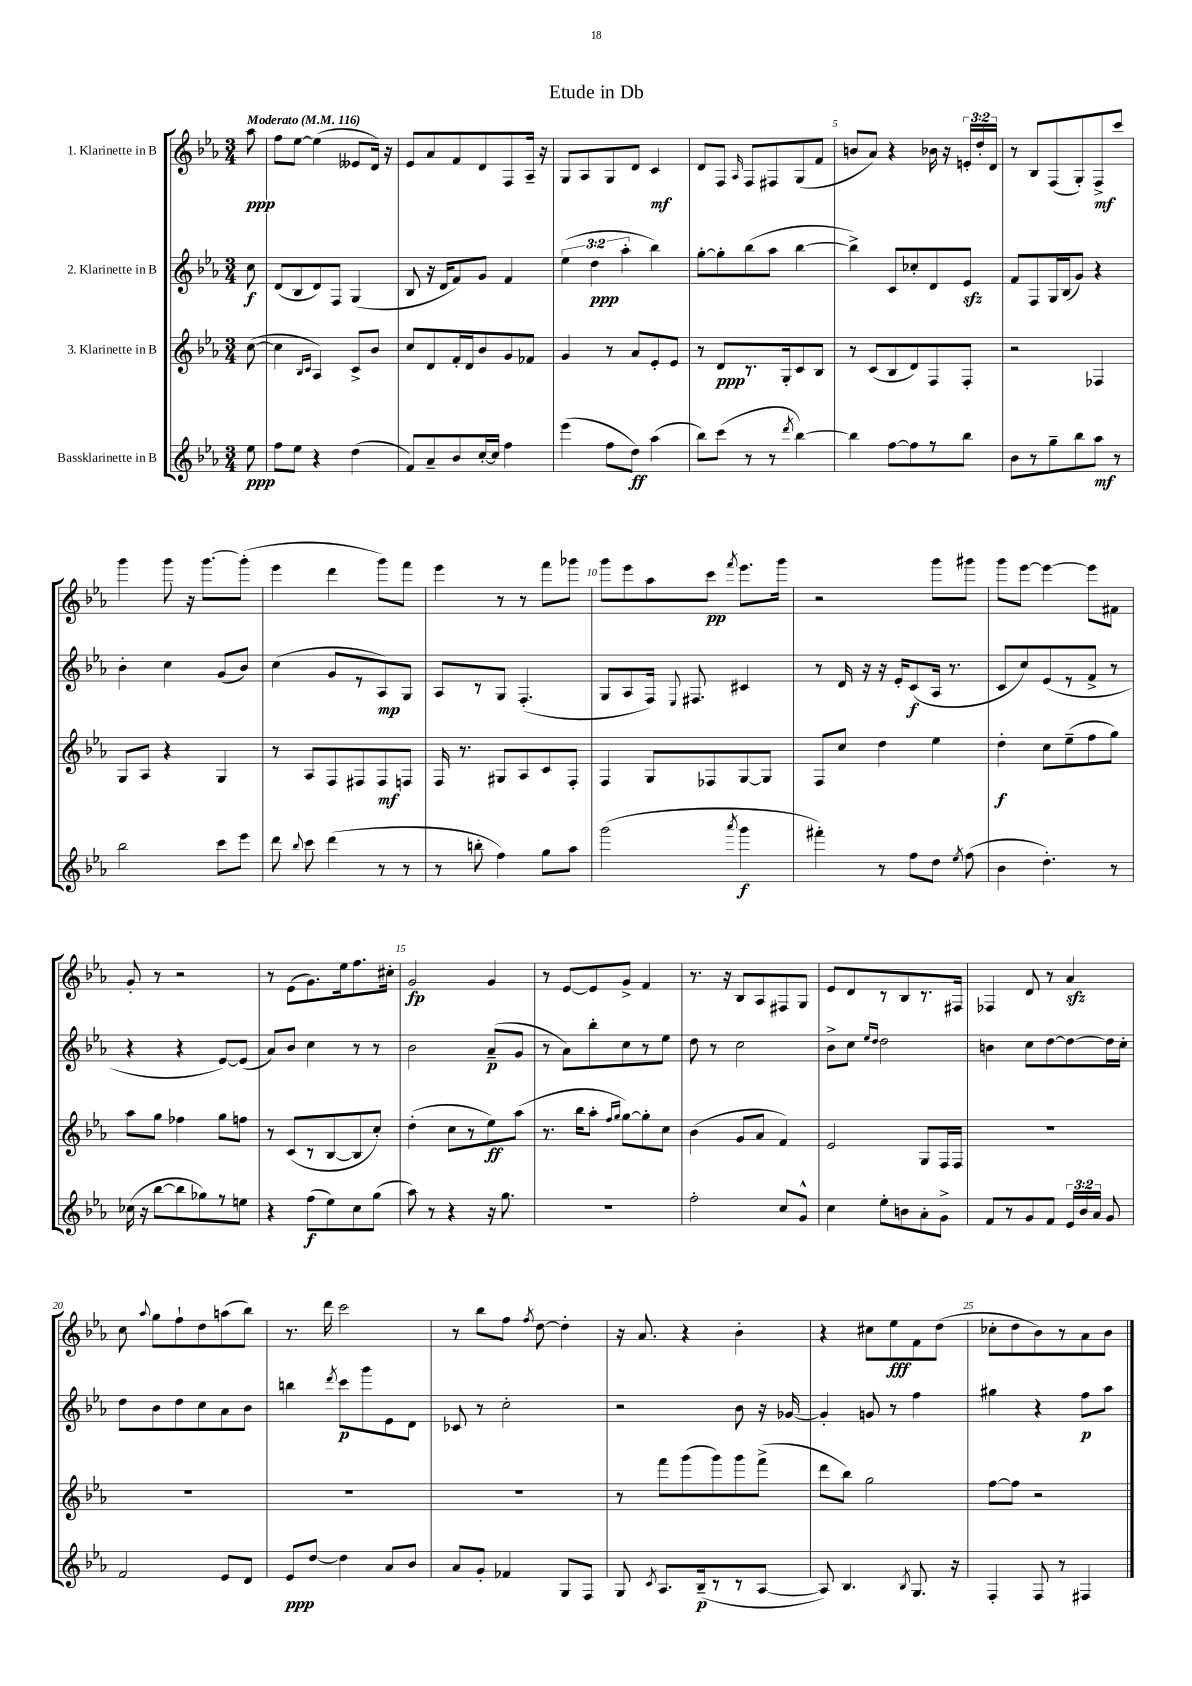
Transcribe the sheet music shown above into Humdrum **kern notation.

**kern	**dynam	**kern	**dynam	**kern	**dynam	**kern	**dynam
*part4	*part4	*part3	*part3	*part2	*part2	*part1	*part1
*staff4	*staff4	*staff3	*staff3	*staff2	*staff2	*staff1	*staff1
*I"Bassklarinette in B	*	*I"3. Klarinette in B	*	*I"2. Klarinette in B	*	*I"1. Klarinette in B	*
*clefG2	*	*clefG2	*	*clefG2	*	*clefG2	*
*k[b-e-a-]	*	*k[b-e-a-]	*	*k[b-e-a-]	*	*k[b-e-a-]	*
*M3/4	*	*M3/4	*	*M3/4	*	*M3/4	*
*MM116	*	*MM116	*	*MM116	*	*MM116	*
=	=	=	=	=	=	=	=
!	!	!	!	!	!	!LO:TX:a:B:t=Moderato	!
8ee-\	ppp	([8cc\	.	8cc\	f	8aa-\	ppp
=1	=1	=1	=1	=1	=1	=1	=1
8ff\L	.	4cc\]	.	(8d/L	.	8ff\L	.
8ee-\J	.	.	.	8B-/	.	[8ee-\J	.
.	.	16qqB-/LL	.	.	.	.	.
.	.	16qqc/JJ	.	.	.	.	.
4r	.	4A-/)	.	8d/)	.	(4ee-\]	.
.	.	.	.	8F/J	.	.	.
(4dd\	.	8c^/L	.	(4G/	.	8e--X/L	.
.	.	8b-/J	.	.	.	16d/Jk)	.
.	.	.	.	.	.	16r	.
=2	=2	=2	=2	=2	=2	=2	=2
8f/L)	.	8cc/L	.	8B-/	.	8e-/L	.
8a-~/	.	8d/	.	16r	.	8a-/	.
.	.	.	.	16d/KL	.	.	.
8b-/	.	16f'/L	.	8f/)	.	8f/	.
.	.	16d/J	.	.	.	.	.
[16cc'/L	.	8b-/	.	8g/J	.	8d/	.
16cc/JJ]	.	.	.	.	.	.	.
4ff\	.	8g/	.	4f/	.	8F/	.
.	.	8f-X/J	.	.	.	16A-~/Jk	.
.	.	.	.	.	.	16r	.
=3	=3	=3	=3	=3	=3	=3	=3
(4eee-\	.	4g/	.	(6ee-\	.	8G/L	.
.	.	.	.	.	.	8A-/	.
.	.	.	.	6dd\	ppp	.	.
8ff\L	.	8r	.	.	.	8G/	.
.	.	.	.	6aa-'\	.	.	.
8dd\J)	ff	8a-/L	.	.	.	8d/J	.
(4aa-\	.	8e-'/	.	4bb-\)	.	4c/	mf
.	.	8e-/J	.	.	.	.	.
=4	=4	=4	=4	=4	=4	=4	=4
8bb-\L)	.	8r	.	[8gg'\L	.	8d/L	.
(8ccc\J	.	8d/L	ppp	8gg'\]	.	8F/J	.
.	.	.	.	.	.	16qqA-/	.
8r	.	8.r	.	(8bb-\	.	8F/L	.
8r	.	.	.	8aa-\J	.	8F#X/	.
.	.	16G'/k	.	.	.	.	.
8qddd/	.	.	.	.	.	.	.
[4bb-\)	.	8c/	.	[4bb-\	.	(8G/	.
.	.	8B-/J	.	.	.	8f/J	.
=5	=5	=5	=5	=5	=5	=5	=5
4bb-\]	.	8r	.	4bb-^\])	.	8bn/L	.
.	.	(8c/L	.	.	.	8a-/J)	.
[8ff\L	.	8B-/	.	8c/L	.	4r	.
8ff\]	.	8d/)	.	8cc-X'/	.	.	.
8r	.	8F/	.	8d/	.	16b-X\	.
.	.	.	.	.	.	16r	.
8bb-\J	.	8F'/J	.	8e-zz/J	.	24en'/LL	.
.	.	.	.	.	.	24dd'/	.
.	.	.	.	.	.	24d/JJ	.
=6	=6	=6	=6	=6	=6	=6	=6
8b-\L	.	2r	.	8f/L	.	8r	.
8r	.	.	.	8F/	.	8B-/L	.
8gg~\	.	.	.	16G/L	.	(8F/	.
.	.	.	.	(16B-/J	.	.	.
8bb-\	.	.	.	8g/J)	.	8G'/)	.
8aa-\J	mf	4F-X/	.	4r	.	8F^/	mf
8r	.	.	.	.	.	8ccc/J	.
!!LO:LB:g=z
=7	=7	=7	=7	=7	=7	=7	=7
2bb-\	.	8G/L	.	4b-'\	.	4ggg\	.
.	.	8A-/J	.	.	.	.	.
.	.	4r	.	4cc\	.	8ggg\	.
.	.	.	.	.	.	16r	.
.	.	.	.	.	.	[8.ggg\L	.
8ccc\L	.	4G/	.	(8g/L	.	.	.
8eee-\J	.	.	.	8b-/J)	.	(8ggg'\J]	.
=8	=8	=8	=8	=8	=8	=8	=8
8ddd\	.	8r	.	(4cc\	.	4eee-\	.
8qqbb-/	.	.	.	.	.	.	.
8ccc\	.	8A-/L	.	.	.	.	.
(4ddd\	.	8F/	.	8g/L	.	4ddd\	.
.	.	8F#X/	.	8r	.	.	.
8r	.	8F#/	mf	8A-/)	mp	8ggg\L)	.
8r	.	8Fn/J	.	8G/J	.	8fff\J	.
=9	=9	=9	=9	=9	=9	=9	=9
8r	.	16F/	.	8A-/L	.	4eee-\	.
.	.	8.r	.	.	.	.	.
8bbn'\	.	.	.	8r	.	.	.
4ff\)	.	8G#X/L	.	8G/J	.	8r	.
.	.	8A-/	.	(4.F'/	.	8r	.
8gg\L	.	8c/	.	.	.	8fff\L	.
8aa-\J	.	8F'/J	.	.	.	8ggg-X\J	.
=10	=10	=10	=10	=10	=10	=10	=10
(2ggg\	.	4F/	.	8G/L	.	8ggg\L	.
.	.	.	.	8A-/	.	8eee-\	.
.	.	8G/L	.	16F/Jk)	.	8aa-\	.
.	.	.	.	8qqE-/	.	.	.
.	.	.	.	8.F#X/	.	.	.
.	.	8F-X/	.	.	.	8ccc\J	pp
8qaaa-/	.	.	.	.	.	8qfff/	.
4ggg\	f	[8G/	.	4c#X/	.	8.eee-\L	.
.	.	8G/J]	.	.	.	.	.
.	.	.	.	.	.	16ggg\Jk	.
=11	=11	=11	=11	=11	=11	=11	=11
4fff#X'\)	.	8F/L	.	8r	.	2r	.
.	.	8cc/J	.	16d/	.	.	.
.	.	.	.	16r	.	.	.
8r	.	4dd\	.	16r	.	.	.
.	.	.	.	16e-'/KL	.	.	.
8ff\L	.	.	.	(8c/	f	.	.
8dd\J	.	4ee-\	.	16A-/Jk	.	8ggg\L	.
.	.	.	.	8.r	.	.	.
8qee-/	.	.	.	.	.	.	.
(8ff\	.	.	.	.	.	8ggg#X\J	.
=12	=12	=12	=12	=12	=12	=12	=12
4b-\	.	4dd'\	f	8c/L	.	8ggg\L	.
.	.	.	.	8cc/)	.	[8eee-\J	.
4.dd'\)	.	8cc\L	.	(8e-/	.	4eee-\_	.
.	.	(8ee-~\	.	8r	.	.	.
.	.	8ff\	.	8f^/J	.	8eee-\L]	.
8r	.	8gg\J)	.	8r	.	8f#X\J	.
!!LO:LB:g=z
=13	=13	=13	=13	=13	=13	=13	=13
(16cc-X\	.	8aa-\L	.	4r	.	8g'/	.
16r	.	.	.	.	.	.	.
[8bb-\L	.	8gg\J	.	.	.	8r	.
8bb-\]	.	4ff-X\	.	4r	.	2r	.
8gg-X\)	.	.	.	.	.	.	.
8r	.	8gg\L	.	[8e-/L)	.	.	.
8een\J	.	8ffn\J	.	(8e-/J]	.	.	.
=14	=14	=14	=14	=14	=14	=14	=14
4r	.	8r	.	8a-/L)	.	8r	.
.	.	(8c/L	.	8b-/J	.	(8e-\L	.
(8ff\L	f	8r	.	4cc\	.	8.g\)	.
8ee-\)	.	[8B-/	.	.	.	.	.
.	.	.	.	.	.	16ee-\k	.
8cc\	.	8B-/]	.	8r	.	8.ff\	.
(8gg\J	.	8cc'/J)	.	8r	.	.	.
.	.	.	.	.	.	16cc#X'\Jk	.
=15	=15	=15	=15	=15	=15	=15	=15
8aa-\)	.	(4dd'\	.	2b-\	.	2g/	fp
8r	.	.	.	.	.	.	.
4r	.	8cc\L	.	.	.	.	.
.	.	8r	.	.	.	.	.
16r	.	8ee-\)	ff	(8a-~/L	p	4g/	.
8.gg\	.	.	.	.	.	.	.
.	.	(8aa-\J	.	8g/J	.	.	.
=16	=16	=16	=16	=16	=16	=16	=16
2.r	.	8.r	.	8r	.	8r	.
.	.	.	.	8a-\L)	.	[8e-/L	.
.	.	16bb-\KL	.	.	.	.	.
.	.	8aa-'\J	.	8bb-'\	.	8e-/]	.
.	.	16qqff/LL	.	.	.	.	.
.	.	16qqgg/JJ	.	.	.	.	.
.	.	[8gg\L)	.	8cc\	.	8g^/J	.
.	.	8gg'\]	.	8r	.	4f/	.
.	.	8cc\J	.	8ee-\J	.	.	.
=17	=17	=17	=17	=17	=17	=17	=17
2ff'\	.	(4b-\	.	8dd\	.	8.r	.
.	.	.	.	8r	.	.	.
.	.	.	.	.	.	16r	.
.	.	8g/L	.	2cc\	.	8B-/L	.
.	.	8a-/J	.	.	.	8A-/	.
8cc/L	.	4f/)	.	.	.	8F#X/	.
8g^^/J	.	.	.	.	.	8G/J	.
=18	=18	=18	=18	=18	=18	=18	=18
4cc\	.	2e-/	.	8b-^\L	.	8e-/L	.
.	.	.	.	8cc\J	.	8d/	.
.	.	.	.	16qqee-/LL	.	.	.
.	.	.	.	16qqdd/JJ	.	.	.
8ee-'\L	.	.	.	2dd\	.	8r	.
8bn\	.	.	.	.	.	8B-/	.
8a-'\	.	8G/L	.	.	.	8.r	.
8g^\J	.	16F/L	.	.	.	.	.
.	.	16F/JJ	.	.	.	16F#X/Jk	.
=19	=19	=19	=19	=19	=19	=19	=19
8f/L	.	2.r	.	4bn\	.	4F-X/	.
8r	.	.	.	.	.	.	.
8g/	.	.	.	8cc\L	.	8d/	.
8f/J	.	.	.	[8dd\	.	8r	.
24e-/LL	.	.	.	8dd\_	.	4a-zz/	.
24b-/	.	.	.	.	.	.	.
24a-/JJ	.	.	.	.	.	.	.
8g/	.	.	.	16dd\L]	.	.	.
.	.	.	.	16cc'\JJ	.	.	.
!!LO:LB:g=z
=20	=20	=20	=20	=20	=20	=20	=20
2f/	.	2.r	.	8dd\L	.	8cc\	.
.	.	.	.	.	.	8qqaa-/	.
.	.	.	.	8b-\	.	8gg\L	.
.	.	.	.	8dd\	.	8ff`\	.
.	.	.	.	8cc\	.	8dd\	.
8e-/L	.	.	.	8a-\	.	(8aan\	.
8d/J	.	.	.	8b-\J	.	8bb-\J)	.
=21	=21	=21	=21	=21	=21	=21	=21
8e-/L	ppp	2.r	.	4bbn\	.	8.r	.
[8dd/J	.	.	.	.	.	.	.
.	.	.	.	.	.	16ddd\	.
.	.	.	.	8qddd/	.	.	.
4dd\]	.	.	.	8ccc\L	p	2ccc\	.
.	.	.	.	8ggg\	.	.	.
8a-/L	.	.	.	8e-\	.	.	.
8b-/J	.	.	.	8d\J	.	.	.
=22	=22	=22	=22	=22	=22	=22	=22
8a-/L	.	2.r	.	8c-X/	.	8r	.
8g'/J	.	.	.	8r	.	8bb-\L	.
4f-X/	.	.	.	2cc'\	.	8ff\J	.
.	.	.	.	.	.	8qff/	.
.	.	.	.	.	.	[8dd\	.
8G/L	.	.	.	.	.	4dd'\]	.
8F/J	.	.	.	.	.	.	.
=23	=23	=23	=23	=23	=23	=23	=23
8G/	.	8r	.	2r	.	16r	.
.	.	.	.	.	.	8.a-/	.
8qc/	.	.	.	.	.	.	.
8.A-/L	.	8fff\L	.	.	.	.	.
.	.	(8ggg\	.	.	.	4r	.
(16B-~/k	p	.	.	.	.	.	.
8r	.	8ggg\)	.	.	.	.	.
8r	.	8ggg\	.	8b-\	.	4b-'\	.
[8A-/J	.	(8fff^\J	.	16r	.	.	.
.	.	.	.	[16g-X/	.	.	.
=24	=24	=24	=24	=24	=24	=24	=24
8A-/])	.	8ddd\L	.	4g-'/]	.	4r	.
4.B-/	.	8bb-\J)	.	.	.	.	.
.	.	2gg\	.	8gn/	.	8cc#X\L	.
.	.	.	.	8r	.	8ee-\	fff
8qB-/	.	.	.	.	.	.	.
8.G/	.	.	.	4ff\	.	8f\	.
.	.	.	.	.	.	(8dd\J	.
16r	.	.	.	.	.	.	.
=25	=25	=25	=25	=25	=25	=25	=25
4F'/	.	[8ff\L	.	4gg#X\	.	8cc-X'\L	.
.	.	8ff\J]	.	.	.	8dd\	.
8F/	.	2r	.	4r	.	8b-\)	.
8r	.	.	.	.	.	8r	.
4F#X/	.	.	.	8ff\L	p	8a-\	.
.	.	.	.	8aa-\J	.	8b-\J	.
==	==	==	==	==	==	==	==
*-	*-	*-	*-	*-	*-	*-	*-
